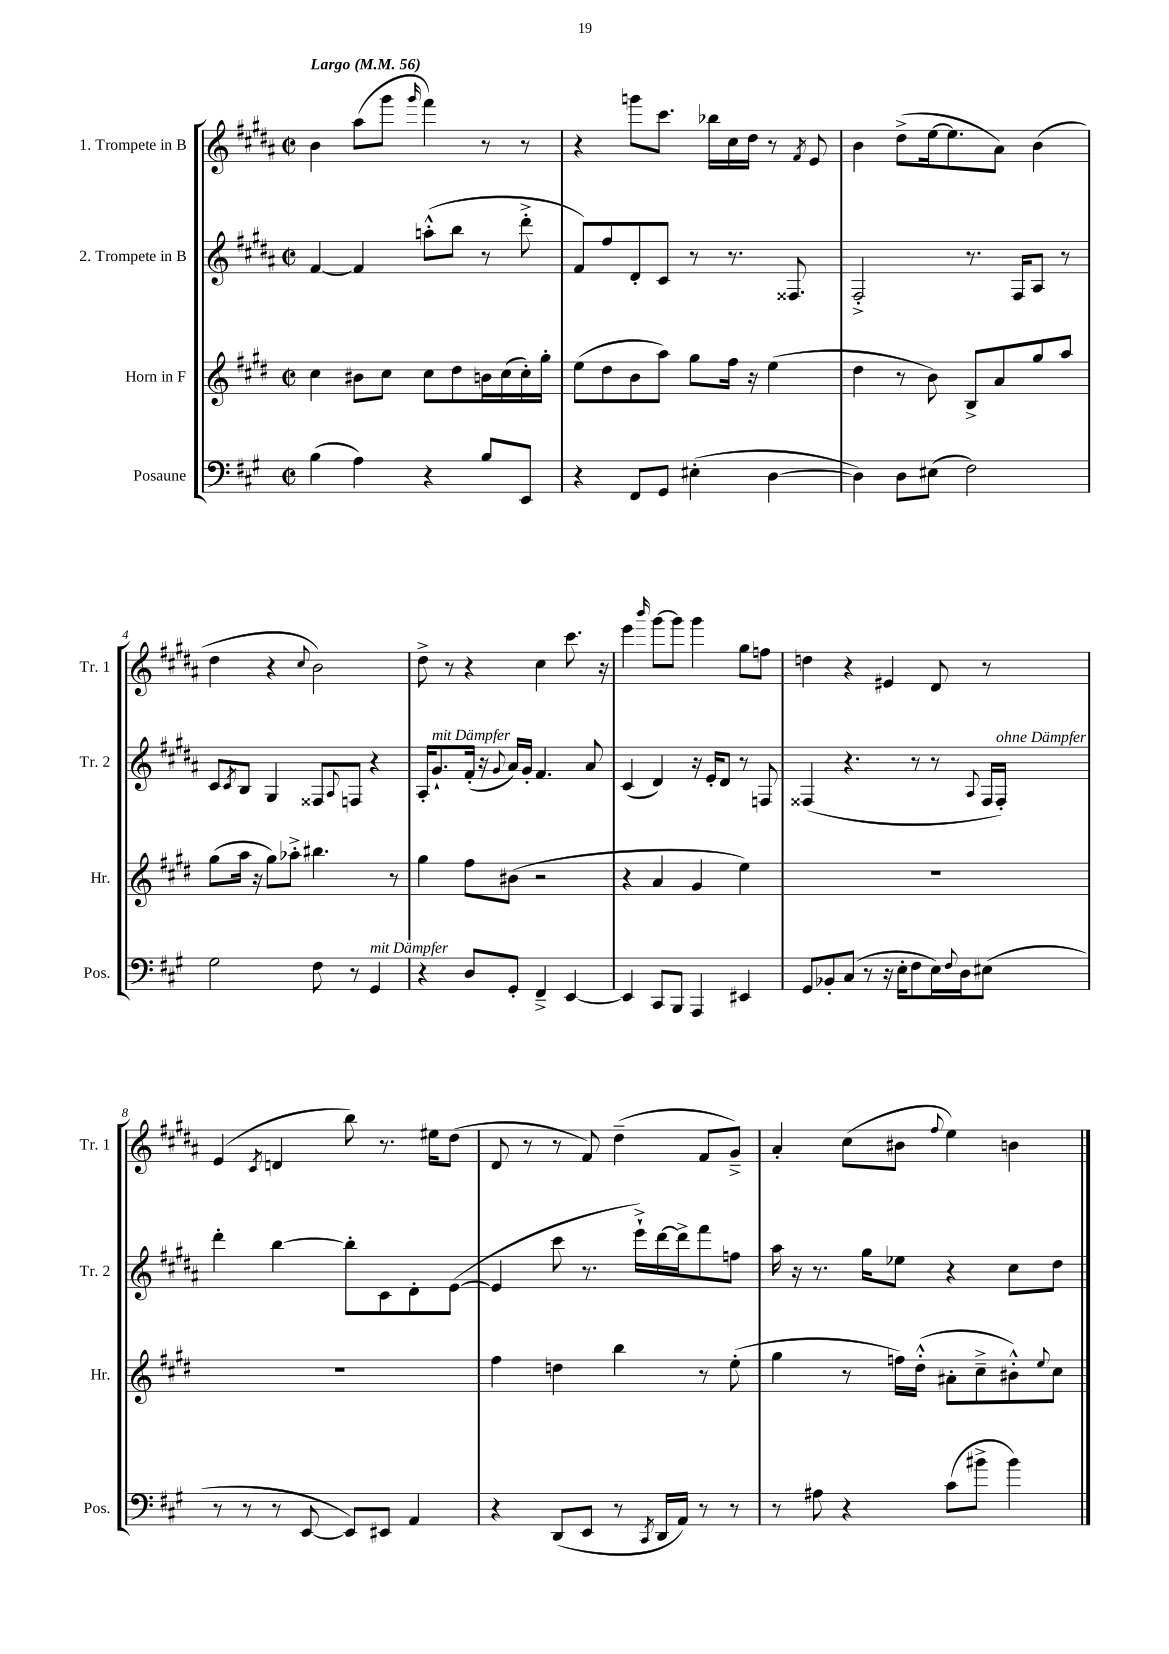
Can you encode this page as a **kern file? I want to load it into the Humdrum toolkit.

**kern	**kern	**kern	**kern
*part4	*part3	*part2	*part1
*staff4	*staff3	*staff2	*staff1
*I"Posaune	*I"Horn in F	*I"2. Trompete in B	*I"1. Trompete in B
*I'Pos.	*I'Hr.	*I'Tr. 2	*I'Tr. 1
*clefF4	*clefG2	*clefG2	*clefG2
*k[f#c#g#]	*k[f#c#g#d#]	*k[f#c#g#d#a#]	*k[f#c#g#d#a#]
*M2/2	*M2/2	*M2/2	*M2/2
*met(c|)	*met(c|)	*met(c|)	*met(c|)
*MM56	*MM56	*MM56	*MM56
=1	=1	=1	=1
!	!	!	!LO:TX:a:B:t=Largo
(4B\	4cc#\	[4f#/	4b\
4A\)	8b#X\L	4f#/]	(8aa#\L
.	8cc#\J	.	8ggg#\J
.	.	.	16qqggg#/
4r	8cc#\L	(8aan'^^\L	4fff#\)
.	8dd#\	8bb\J	.
8B/L	16bn\L	8r	8r
.	(16cc#\	.	.
8EE/J	16cc#'\)	8ddd#'^\	8r
.	16gg#'\JJ	.	.
=2	=2	=2	=2
4r	(8ee\L	8f#/L)	4r
.	8dd#\	8ff#/	.
8FF#/L	8b\	8d#'/	8gggn\L
8GG#/J	8aa\J)	8c#/J	8.ccc#\J
(4E#X'\	8gg#\L	8r	.
.	.	.	16bb-X\LL
.	16ff#\Jk	8.r	16cc#\
.	16r	.	16dd#\JJ
[4D\	(4ee\	.	8r
.	.	8.F##X/	.
.	.	.	8qf#/
.	.	.	8e/
=3	=3	=3	=3
4D\])	4dd#\	2F#'^/	4b\
8D\L	8r	.	(8dd#^\L
(8E#X\J	8b\)	.	[16ee\k
.	.	.	8.ee\]
2F#\)	8B^/L	8.r	.
.	8a/	.	8a#\J)
.	.	16F#/KL	.
.	8gg#/	8A#/J	(4b\
.	8aa/J	8r	.
!!LO:LB:g=z
=4	=4	=4	=4
2G#\	(8gg#\L	8c#/L	4dd#\
.	.	8qc#/	.
.	16aa\Jk	8B/J	.
.	16r	.	.
.	8gg#\L)	4G#/	4r
.	8aa-X'^\J	.	.
.	.	.	8qqcc#/
8F#\	4.bb#X\	8F##X/L	2b\)
.	.	8qqA#/	.
8r	.	8Fn/J	.
!LO:TX:a:i:t=mit Dämpfer	!	!	!
4GG#/	.	4r	.
.	8r	.	.
=5	=5	=5	=5
4r	4gg#\	16A#'/KL	8dd#^\
!	!	!LO:TX:a:i:t=mit Dämpfer	!
.	.	8.g#`/	.
.	.	.	8r
8D/L	8ff#\L	(16f#'/Jk	4r
.	.	16r	.
.	.	8qqg#/	.
8GG#'/J	(8b#X\J	16a#/LL)	.
.	.	16g#'/JJ	.
4FF#~^/	2r	4.f#/	4cc#\
[4EE/	.	.	8.ccc#\
.	.	8a#/	.
.	.	.	16r
=6	=6	=6	=6
4EE/]	4r	(4c#/	4eee\
.	.	.	16qqbbb/
8CC#/L	4a/	4d#/)	[8ggg#\L
8BBB/J	.	.	8ggg#\J]
4AAA/	4g#/	16r	4ggg#\
.	.	16e'/KL	.
.	.	8d#/J	.
4EE#X/	4ee\)	8r	8gg#\L
.	.	8Fn/	8ffn\J
=7	=7	=7	=7
8GG#/L	1r	(4F##X/	4ddn\
8BB-X'/	.	.	.
(8C#/J	.	4.r	4r
8r	.	.	.
16r	.	.	4e#X/
16E'\KL	.	.	.
8F#\	.	8r	.
16E\L)	.	8r	8d#/
8qqF#/	.	.	.
16D\J	.	.	.
.	.	8qqA#/	.
(8E#X\J	.	16F##/LL	8r
!	!	!LO:TX:a:i:t=ohne Dämpfer	!
.	.	16F##'/JJ)	.
!!LO:LB:g=z
=8	=8	=8	=8
8r	1r	4ddd#'\	(4e/
8r	.	.	.
.	.	.	8qc#/
8r	.	[4bb\	4dn/
[8EE/	.	.	.
8EE/L])	.	8bb'\L]	8bb\)
8EE#X/J	.	8c#\	8.r
4AA/	.	8d#'\	.
.	.	.	16ee#X\KL
.	.	([8e\J	(8dd#\J
=9	=9	=9	=9
4r	4ff#\	4e/]	8d#/
.	.	.	8r
(8DD/L	4ddn\	8ccc#\	8r
8EE/J	.	8.r	8f#/)
8r	4bb\	.	(4dd#~\
.	.	16eee`^\LL)	.
8qCC#/	.	.	.
16DD/LL	.	[16ddd#\	.
16AA/JJ)	.	16ddd#^\J]	.
8r	8r	8fff#\	8f#/L
8r	(8ee'\	8ffn\J	8g#~^/J)
=10	=10	=10	=10
8r	4gg#\	16aa#\	4a#'/
.	.	16r	.
8A#X\	.	8.r	.
4r	8r	.	(8cc#\L
.	.	16gg#\KL	.
.	16ffn\LL)	8ee-X\J	8b#X\J
.	(16dd#'^^\JJ	.	.
.	.	.	8qqff#/
(8c#\L	8a#X'\L	4r	4ee\)
8b#X^\J	8cc#~^\	.	.
4b#\)	8b#X'^^\)	8cc#\L	4bn\
.	8qqee/	.	.
.	8cc#\J	8dd#\J	.
==	==	==	==
*-	*-	*-	*-
